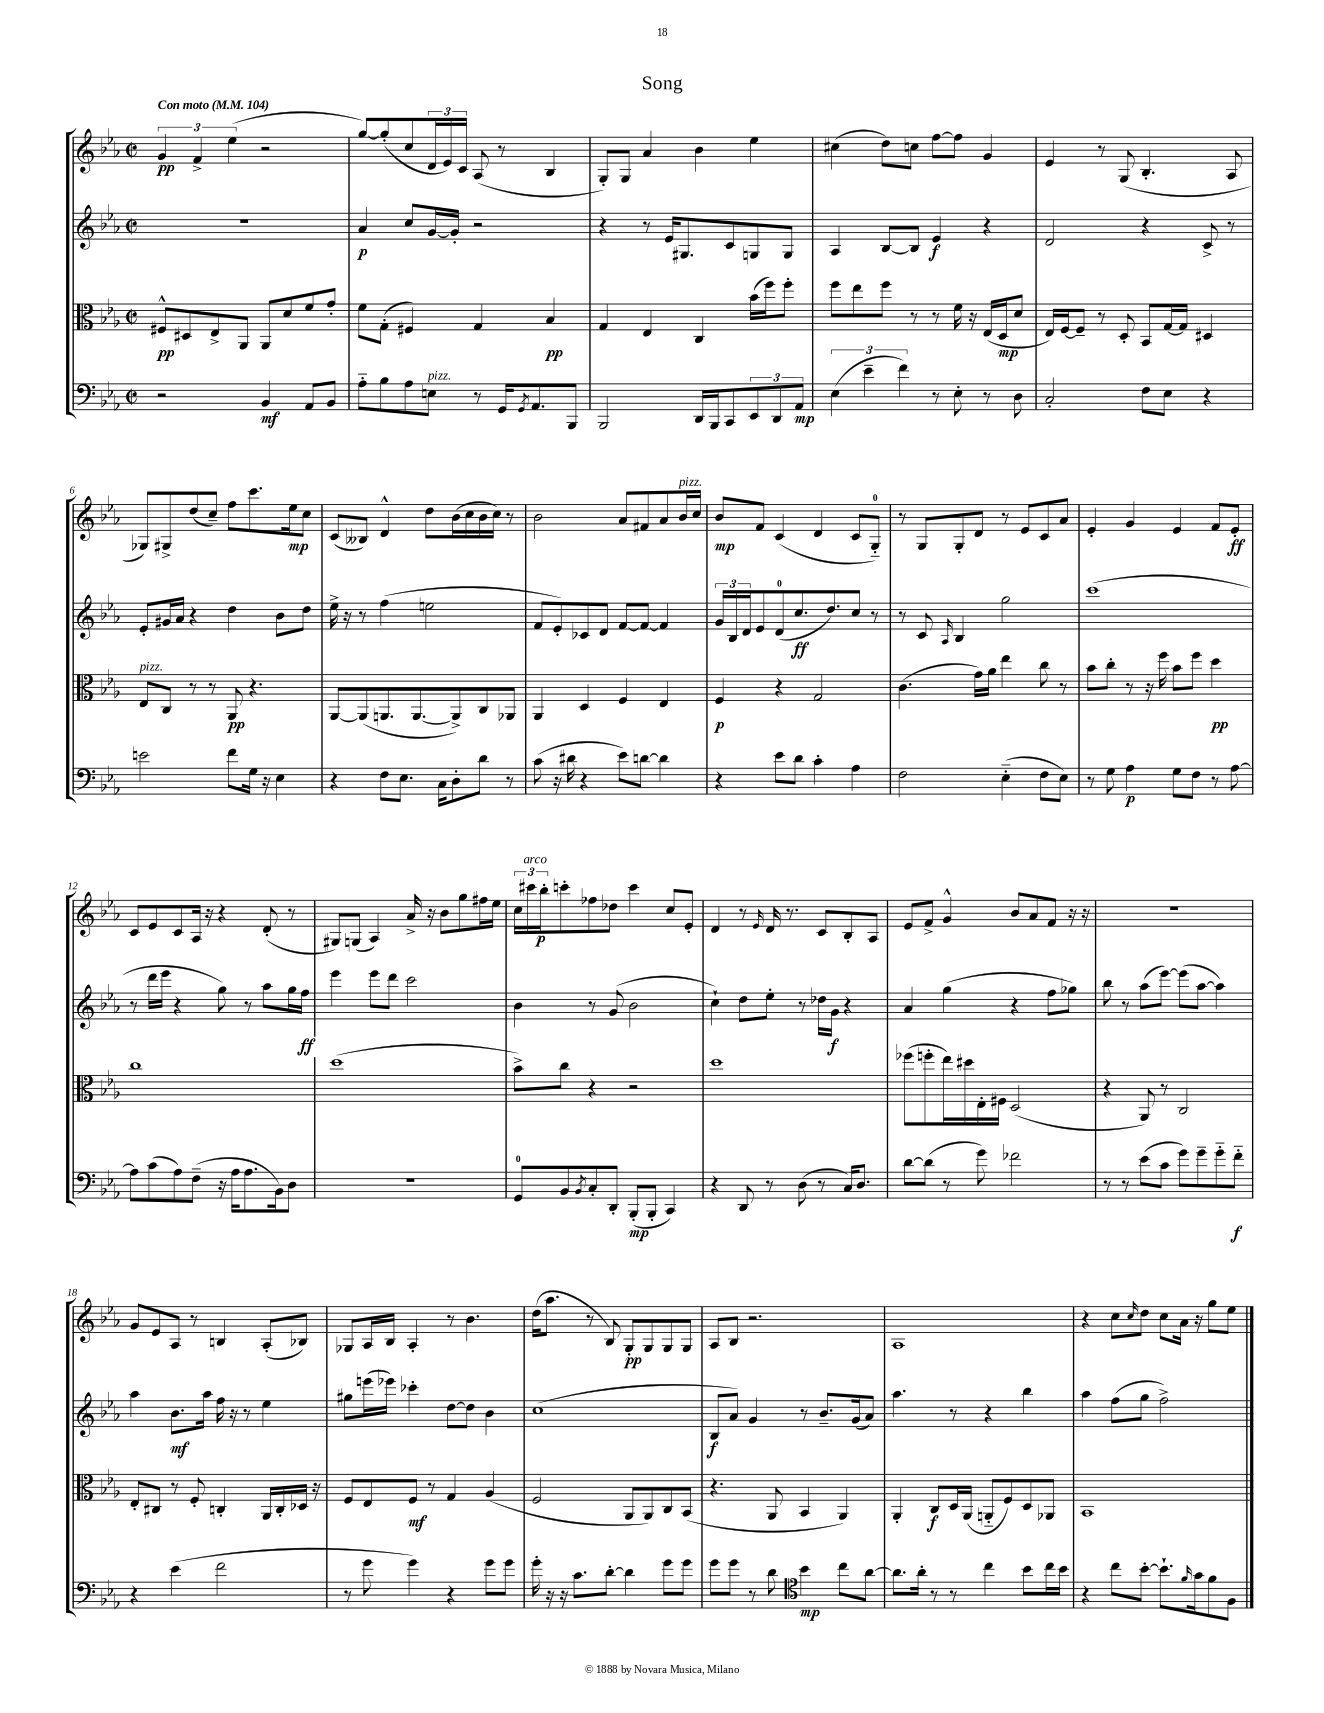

**kern	**kern	**kern	**kern
*staff4	*staff3	*staff2	*staff1
*clefF4	*clefC3	*clefG2	*clefG2
*k[b-e-a-]	*k[b-e-a-]	*k[b-e-a-]	*k[b-e-a-]
*M2/2	*M2/2	*M2/2	*M2/2
*met(c|)	*met(c|)	*met(c|)	*met(c|)
*MM104	*MM104	*MM104	*MM104
2r	8F#^^	1r	6g
.	8D#	.	.
.	.	.	6f^
.	8E-^	.	.
.	.	.	(6ee-
.	8AA-	.	.
4BB-	8AA-	.	2r
.	8d	.	.
8AA-	8f	.	.
8BB-	8g'	.	.
=	=	=	=
8A-'~	8f	4a-	[8gg)
8B-	(8G'	.	(8gg']
8A-	4F#)	8cc	8cc
8E	.	[16g	24d
.	.	.	24e-)
.	.	16g']	.
.	.	.	24c
8r	4G	2r	(8A-
16GG	.	.	8r
8qGG	.	.	.
8.AA-	.	.	.
.	4B-	.	4B-
8BBB-	.	.	.
=	=	=	=
2BBB-	4G	4r	8G')
.	.	.	8G
.	4E-	8r	4a-
.	.	16e-	.
.	.	8.G#	.
16DD	4C	.	4b-
16BBB-	.	.	.
8CC	.	8c	.
12EE-	(16b-	8G	4ee-
.	16ff)	.	.
12DD	.	.	.
.	8ff'	8G	.
12AA-	.	.	.
=	=	=	=
(6E-	8ff	4A-	(4cc#
.	8ee-	.	.
6e-~	.	.	.
.	8ff	[8B-	8dd)
6f)	.	.	.
.	8r	8B-]	8cc
8r	8r	4e-	[8ff
8E-'	16f	.	8ff]
.	16r	.	.
8r	(16E-	4r	4g
.	16D	.	.
8D	8d	.	.
=	=	=	=
2C'	16E-)	2d	4e-
.	[16F	.	.
.	8F~]	.	.
.	8r	.	8r
.	8D'	.	(8G
8F	8BB-	4r	4.B-'
8E-	[16G	.	.
.	16G]	.	.
4r	4D#	8c^	.
.	.	8r	8A-
=	=	=	=
2e	8E-	8e-'	8G-)
.	8C	16g#	8G#^
.	.	16a-	.
.	8r	4r	(8dd
.	8r	.	8cc~)
8f	8AA-	4dd	8ff
16G	4.r	.	8.ccc
16r	.	.	.
4E-	.	8b-	.
.	.	.	16ee-
.	.	8dd	8cc
=	=	=	=
4r	[8AA-	16ee-^	(8c
.	.	16r	.
.	(8AA-]	8r	8B--)
8F	8.AA	(4ff	4d^^
8.E-	.	.	.
.	[8.AA	.	.
.	.	2ee	8dd
16C	.	.	.
8D'	8AA^])	.	(16b-
.	.	.	16cc
8d	8C	.	16b-
.	.	.	16cc)
8r	8AA-	.	8r
=	=	=	=
(8c	4AA-	8f	2b-
16r	.	8e-')	.
16d#	.	.	.
4r	4D	8c-	.
.	.	8d	.
8e-)	4F	[8f	8a-
[8d	.	8f_	8f#
4d]	4E-	4f]	8a-
.	.	.	16b-
.	.	.	16cc
=	=	=	=
4r	4F	24g	8b-
.	.	24B-	.
.	.	24d	.
.	.	8e-	8f
8e-	4r	(8d	(4c
8d	.	8.cc	.
4c'	2G	.	4d
.	.	8.dd)	.
4A-	.	8cc	8c
.	.	8r	8G'~)
=	=	=	=
2F	(4.c	8r	8r
.	.	8c	8G
.	.	16qqA-	.
.	.	4B-	8G'
.	16g)	.	8d
.	16a-	.	.
(4E-'~	4ee-	2gg	8r
.	.	.	8e-
8F	8cc	.	8c
8E-)	8r	.	8a-
=	=	=	=
8r	8b-	(1ccc	4e-'
8G	8cc'	.	.
4A-	8r	.	4g
.	16r	.	.
.	16ff	.	.
8G	8b-	.	4e-
8F	8ff	.	.
8r	4dd	.	8f
[8A-	.	.	8e-'
=	=	=	=
8A-]	1cc	8r	8c
(8c	.	16ddd	8e-
.	.	16eee-	.
8A-)	.	4r	8c
(8F~	.	.	16A-
.	.	.	16r
16r	.	8gg)	4r
16A-	.	.	.
8.A-	.	8r	.
.	.	8aa-	(8d'
16BB-)	.	.	.
8D	.	16gg	8r
.	.	16ff	.
=	=	=	=
1r	(1dd	4eee-	8G#)
.	.	.	(8G
.	.	8eee-	4A-)
.	.	8ddd	.
.	.	2ccc	16a-^
.	.	.	16r
.	.	.	8b-
.	.	.	8gg
.	.	.	16ff#
.	.	.	16ee-
=	=	=	=
8GG	8b-^)	4b-	24cc
.	.	.	24ccc#
.	.	.	24bb-'
8BB-	8cc	.	8ccc'
8qBB-	.	.	.
8C'	4r	8r	8ff-
8DD'	.	(8g	8dd-
(8BBB-'	2r	2b-	4ccc
8BBB-'	.	.	.
4CC)	.	.	8cc
.	.	.	8e-'
=	=	=	=
4r	1dd	4cc`)	4d
8DD	.	8dd	8r
.	.	.	16qqe-
8r	.	8ee-'	16d
.	.	.	8.r
(8D	.	8r	.
8r	.	16dd-	8c
.	.	16g	.
16C)	.	4r	8B-'
8.D	.	.	.
.	.	.	8A-
=	=	=	=
[8d	(8ff-	4a-	8e-
(8d]	8ff'	.	8f^
8r	16ee-)	(4gg	4g^^
.	16dd#	.	.
8g)	16E-'	.	.
.	16F#	.	.
2f-	(2D	4r	8b-
.	.	.	8a-
.	.	8ff	8f
.	.	8gg-)	16r
.	.	.	16r
=	=	=	=
8r	4r	8bb-	1r
8r	.	8r	.
(8e-	8AA-)	(8aa-	.
8c	8r	[8eee-)	.
8g)	2C	(8eee-]	.
8g~	.	[8aa-	.
8g'~	.	4aa-])	.
8f'~	.	.	.
=	=	=	=
4r	8E-'	4aa-	8g
.	8C#	.	8e-
(4e-	8r	8.b-	8A-
.	8F'	.	8r
.	.	16aa-	.
2f	4C'	16ff	4B
.	.	16r	.
.	.	8r	.
.	16AA-	4ee-	(8A-'
.	16C'	.	.
.	16D-	.	8B-)
.	16r	.	.
=	=	=	=
8r	8F	8gg#	8G-
8g	8E-	(16eee	16A-
.	.	16eee-)	16B-
4g)	8F	4ccc-'	4A-'
.	8r	.	.
4r	4G	[8dd	8r
.	.	8dd]	4.b-
8g	(4A-	4b-	.
8g	.	.	.
=	=	=	=
16g'	2F	(1cc	(16dd
16r	.	.	8.aa-
16r	.	.	.
8.c	.	.	.
.	.	.	8r
[8d'	.	.	8B-)
4d]	8AA-	.	8G'
.	8AA-)	.	8G
8g	8C	.	8G
8g	(8BB-	.	8G
=	=	=	=
8g	4.r	8B-	8A-
8g	.	8a-)	8B-
8r	.	4g	2.r
8d	8AA-	.	.
*clefC4	*	*	*
4b-	4BB-	8r	.
.	.	8.b-~	.
8cc	4AA-)	.	.
.	.	(16g	.
[8a-	.	8a-)	.
=	=	=	=
8.a-]	4AA-'	4.aa-	1A-
16a-'	.	.	.
8r	8C	.	.
8r	16D	8r	.
.	(16AA-	.	.
4cc	8AA'~	4r	.
.	8F)	.	.
8b-	8D	4bb-	.
16cc	8AA-	.	.
16b-	.	.	.
=	=	=	=
4r	1BB-	4aa-	4r
8cc	.	(8ff	8cc
.	.	.	16qqcc
[8b-'	.	8gg	8dd
8.b-`]	.	2ff^)	8cc
.	.	.	16a-
16qqf	.	.	.
16g	.	.	16r
8f	.	.	8gg
8F	.	.	8ee-
==	==	==	==
*-	*-	*-	*-
